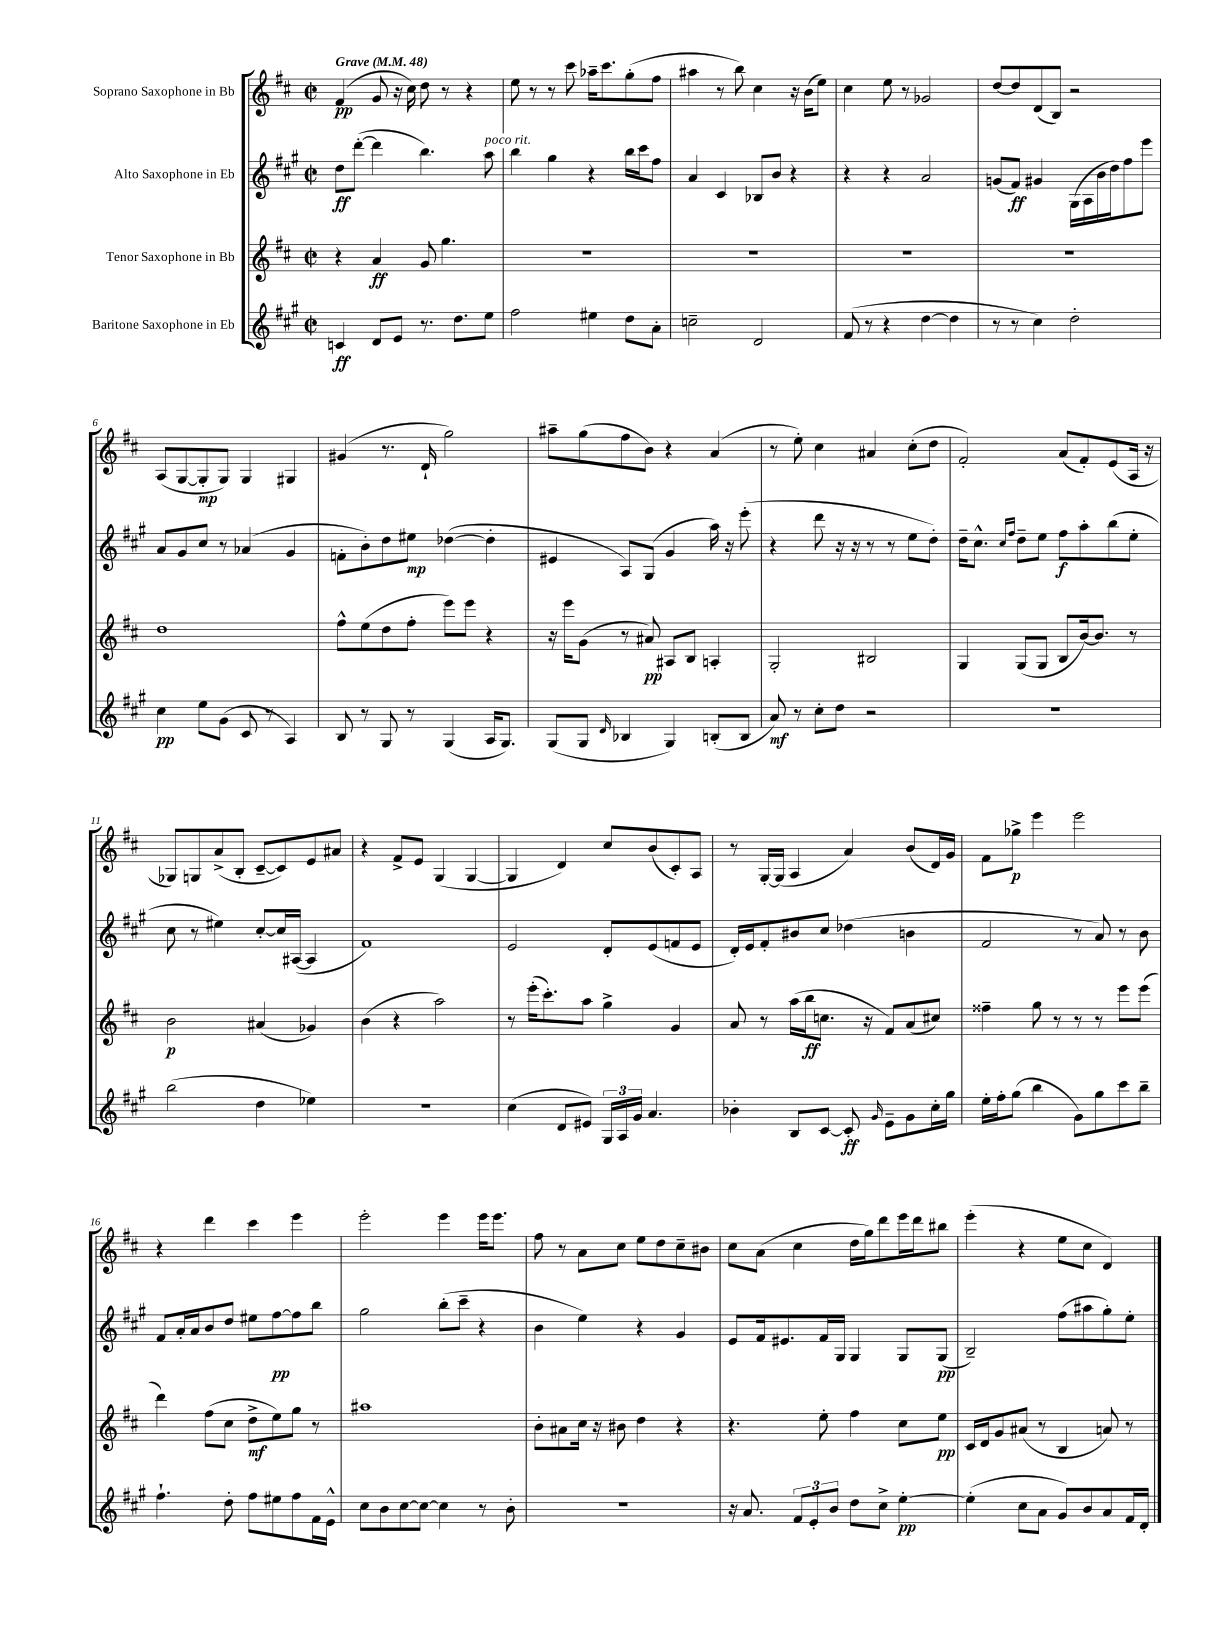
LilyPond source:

<<
\new StaffGroup <<
\new Staff = "s0" \with { instrumentName = "Soprano Saxophone in Bb" } {
    \clef treble \key d \major \defaultTimeSignature \time 2/2 \tempo "Grave" 4 = 48
    \autoBeamOff fis'4\pp( g'8 r16 cis''16) d''8 r8 r4 |
    e''8 r8 r8 cis'''8 aes''16[-- cis'''8. g''8-.( fis''8] |
    ais''4 r8 b''8) cis''4 r16 b'16[( e''8]) |
    cis''4 e''8 r8 ges'2 |
    d''8[~ d''8 d'8( b8]) r2 |
    a8[( g8~ g8-.\mp g8]) g4 gis4 |
    gis'4( r8. d'16-! g''2) |
    ais''8[-- g''8( fis''8 b'8]) r4 a'4( |
    r8 e''8-.) cis''4 ais'4 cis''8[-.( d''8] |
    fis'2-.) a'8[( fis'8-.) e'8( a16] r16 |
    ges8[) g8 a'8->( b8]-. cis'8[~-- cis'8) e'8 ais'8] |
    r4 fis'8[-> e'8] g4( g4~ |
    g4 d'4) cis''8[ b'8( cis'8-.) a8] |
    r8 g16[~-. g16]( a4 a'4) b'8[( d'16) g'16] |
    fis'8[ ges''8]->\p e'''4 e'''2 |
    r4 d'''4 cis'''4 e'''4 |
    e'''2-. e'''4 e'''16[ e'''8.] |
    fis''8 r8 a'8[ cis''8] e''8[ d''8 cis''8-- bis'8] |
    cis''8[ a'8]( cis''4 d''16[ g''16) d'''8 e'''16 d'''16 bis''8] |
    e'''4-.( r4 e''8[ cis''8] d'4) \bar "|." |
}
\new Staff = "s1" \with { instrumentName = "Alto Saxophone in Eb" } {
    \clef treble \key a \major \defaultTimeSignature \time 2/2
    \autoBeamOff d''8[\ff d'''8]~-.( d'''4 b''4.) a''8^\markup { \italic "poco rit." } |
    b''4 gis''4 r4 b''16[ cis'''16 fis''8] |
    a'4 cis'4 bes8[ b'8] r4 |
    r4 r4 a'2 |
    g'8[( fis'8]\ff) gis'4 gis16[( a16 b'16 d''16) fis''8 e'''8] |
    a'8[ gis'8 cis''8] r8 aes'4( gis'4 |
    f'8[-. b'8-.) d''8 eis''8]\mp des''4~( des''4-. |
    eis'4 a8[) gis8]( gis'4 a''16) r16 e'''8-.( |
    r4 d'''8 r16 r16 r8 r8 e''8[ d''8]-.) |
    d''16[-- cis''8.]-^ \grace { cis''16[ fis''16] } d''8[-- e''8] fis''8[\f a''8-. b''8( e''8]-. |
    cis''8 r8 eis''4) cis''8[~-. cis''16 ais16]~( ais4 |
    fis'1) |
    e'2 d'8[-. e'8( f'8 e'8] |
    d'16[-.) e'16 fis'8-. bis'8 cis''8] des''4( b'4 |
    fis'2 r8 a'8) r8 b'8 |
    fis'8[ a'16-. a'16 b'8 d''8] eis''8[ fis''8~\pp fis''8 b''8] |
    gis''2 b''8[-.( cis'''8]-- r4 |
    b'4 e''4) r4 gis'4 |
    e'8[ fis'16 eis'8. fis'16 gis16] gis4 gis8[ gis8]\pp( |
    b2--) fis''8[( ais''8 gis''8-.) e''8]-. \bar "|." |
}
\new Staff = "s2" \with { instrumentName = "Tenor Saxophone in Bb" } {
    \clef treble \key d \major \defaultTimeSignature \time 2/2
    \autoBeamOff r4 a'4\ff g'8 g''4. |
    R1 |
    R1 |
    R1 |
    R1 |
    d''1 |
    fis''8[-^ e''8( d''8 fis''8]-. e'''8[) e'''8] r4 |
    r16 e'''16[ g'8]( r8 ais'8\pp) ais8[ b8] a4-. |
    g2-. bis2 |
    g4 g8[( g8] b8[ b'16~) b'8.] r8 |
    b'2\p ais'4( ges'4) |
    b'4( r4 a''2) |
    r8 e'''16[-.( cis'''8.-.) a''8] g''4-> g'4 |
    a'8 r8 a''16[( b''16\ff c''8.] r16 fis'8[) a'8( cis''8]) |
    fisis''4-- g''8 r8 r8 r8 e'''8[ e'''8]( |
    d'''4) fis''8[( cis''8] d''8[->\mf e''8) g''8] r8 |
    ais''1 |
    b'8[-. ais'8 cis''16] r16 bis'8 d''4 r4 |
    r4. e''8-. fis''4 cis''8[ e''8]\pp |
    cis'16[ d'16 g'8 ais'8]( r8 b4 a'8) r8 \bar "|." |
}
\new Staff = "s3" \with { instrumentName = "Baritone Saxophone in Eb" } {
    \clef treble \key a \major \defaultTimeSignature \time 2/2
    \autoBeamOff c'4\ff d'8[ e'8] r8. d''8.[ e''8] |
    fis''2 eis''4 d''8[ a'8]-. |
    c''2-- d'2 |
    fis'8( r8 r4 d''4~ d''4 |
    r8 r8 cis''4) d''2-. |
    cis''4\pp e''8[ gis'8]( cis'8 r8 a4) |
    b8 r8 gis8 r8 gis4( a16[ gis8.]) |
    gis8[( gis8] \grace { d'16 } bes4 gis4) b8[-.( b8] |
    a'8\mf) r8 cis''8[-. d''8] r2 |
    R1 |
    b''2( d''4 ees''4) |
    R1 |
    cis''4( d'8[ eis'8]) \tuplet 3/2 { gis16[ a16 gis'16] } a'4. |
    bes'4-. b8[ cis'8]~ cis'8-.\ff \grace { gis'16 } e'8[-- gis'8 cis''16-. gis''16] |
    e''16[-. fis''16-. gis''8]( b''4 gis'8[) gis''8 cis'''8 b''8]-- |
    fis''4.-! d''8-. fis''8[ eis''8 fis''8 fis'16 e'16]-^ |
    cis''8[ b'8 cis''8~ cis''8]~ cis''4 r8 b'8-. |
    R1 |
    r16 a'8. \tuplet 3/2 { fis'8[ e'8-. b'8] } d''8[ cis''8]-> e''4~-.\pp |
    e''4-.( cis''8[ a'8] gis'8[) b'8 a'8 fis'16 d'16]-. \bar "|." |
}
>>
>>
